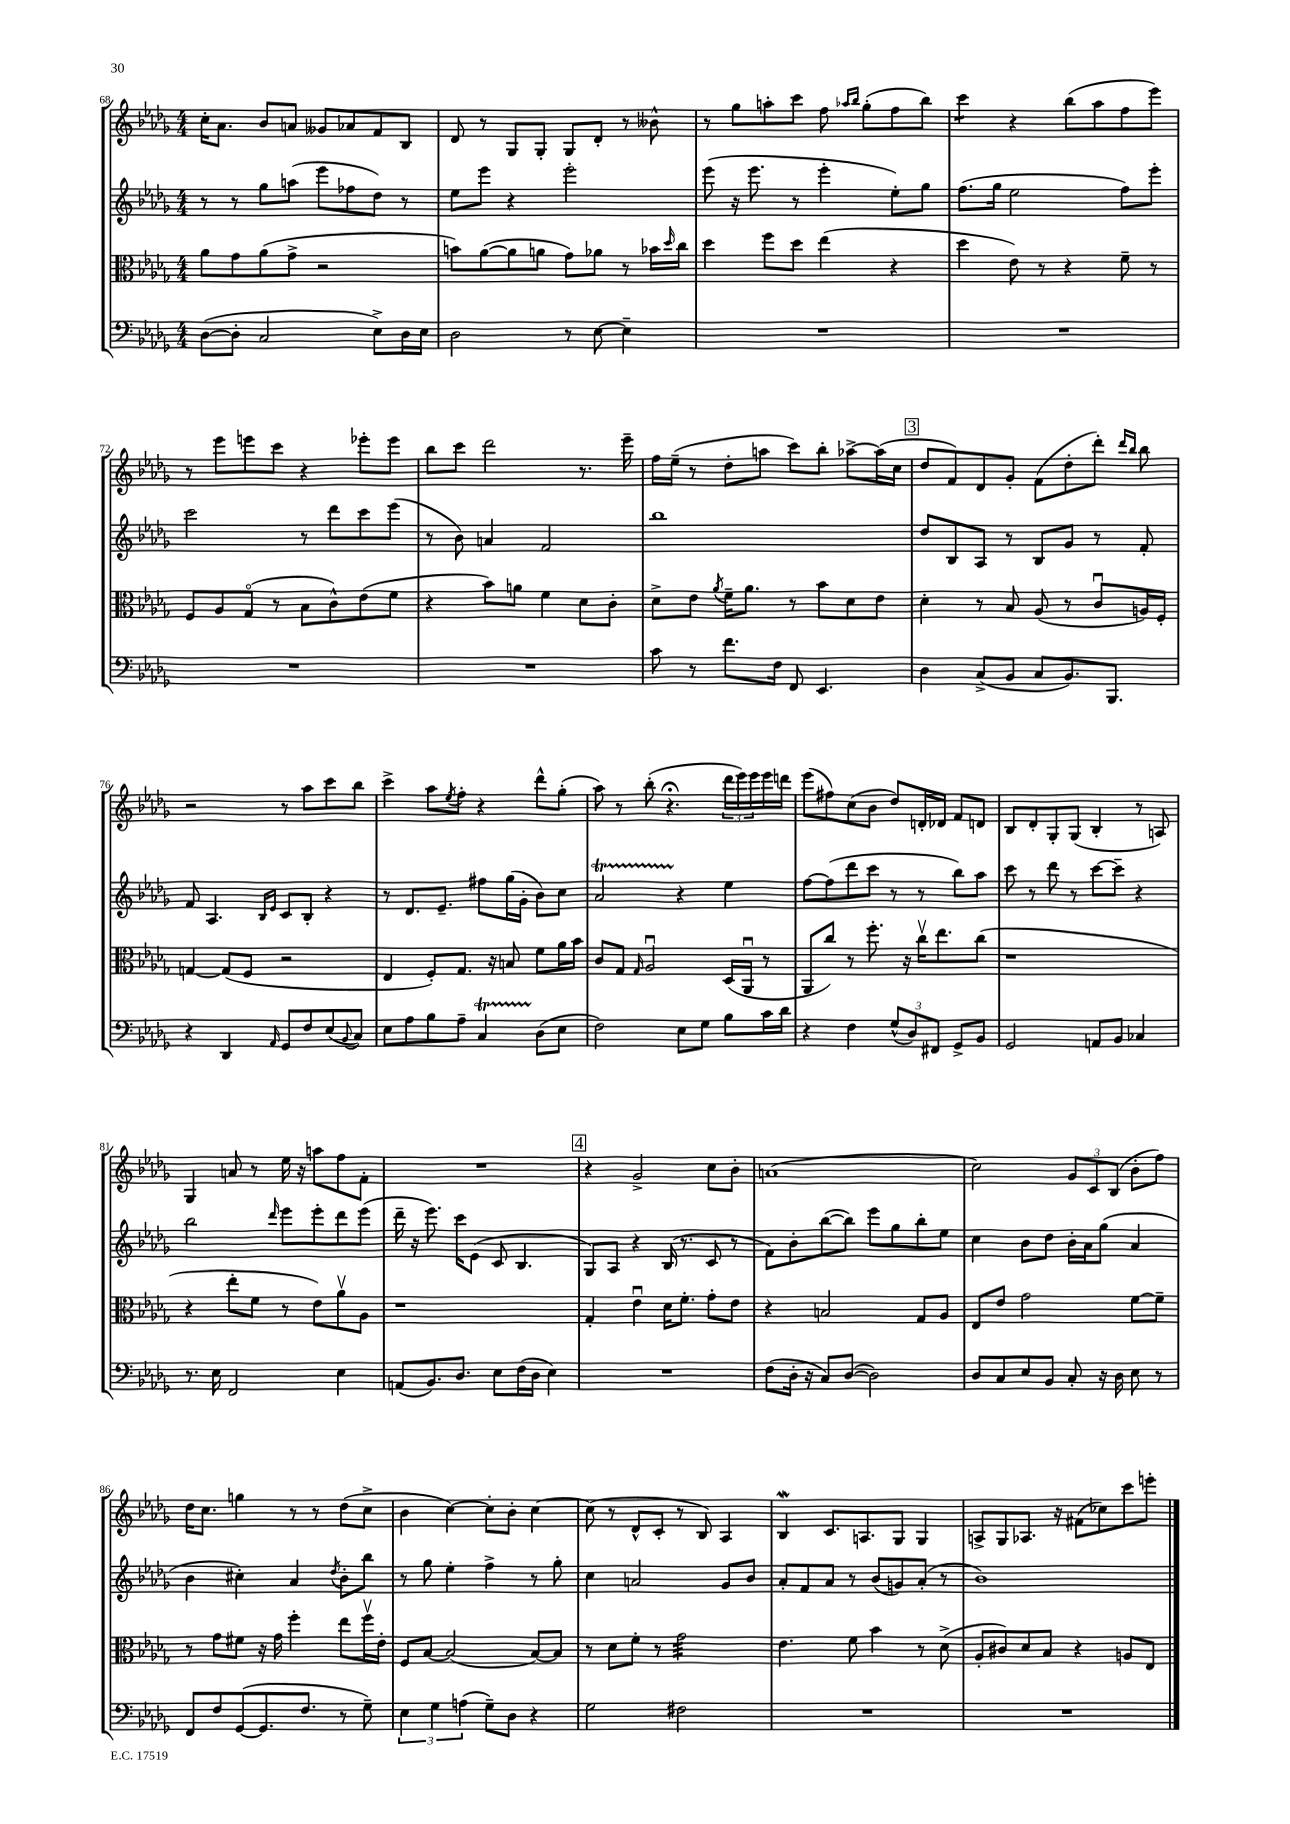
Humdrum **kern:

**kern	**kern	**kern	**kern
*part4	*part3	*part2	*part1
*staff4	*staff3	*staff2	*staff1
*clefF4	*clefC3	*clefG2	*clefG2
*k[b-e-a-d-g-]	*k[b-e-a-d-g-]	*k[b-e-a-d-g-]	*k[b-e-a-d-g-]
*M4/4	*M4/4	*M4/4	*M4/4
=68	=68	=68	=68
([8D-\L	8a-\L	8r	16cc'\KL
.	.	.	8.a-\J
8D-'\J]	8g-\	8r	.
2C/	(8a-\	8gg-\L	8b-/L
.	8g-^\J	(8aan\J	8an/J
.	2r	8eee-\L	8g--X/L
.	.	8ff-X\	8a-X/
8E-^\L)	.	8dd-\J)	8f/
16D-\L	.	8r	8B-/J
16E-\JJ	.	.	.
=69	=69	=69	=69
2D-\	8bn\L)	8ee-\L	8d-/
.	([8a-\	8eee-\J	8r
.	8a-\]	4r	8G-/L
.	8an\J	.	8G-'/J
8r	8g-\L)	2eee-'\	8G-/L
[8E-\	8a-X\J	.	8d-'/J
4E-~\]	8r	.	8r
.	16b-X\LL	.	8b--X^^\
.	16qqdd-/	.	.
.	16cc\JJ	.	.
=70	=70	=70	=70
1r	4dd-\	(8eee-\	8r
.	.	16r	8gg-\L
.	.	8.eee-\	.
.	8ff\L	.	8aan'\
.	8dd-\J	8r	8ccc\J
.	(4ee-\	4eee-'\	8ff\
.	.	.	16qqaa-X/LL
.	.	.	16qqbb-/JJ
.	.	.	(8gg-'\L
.	4r	8ee-'\L)	8ff\
.	.	8gg-\J	8bb-\J)
=71	=71	=71	=71
*	*	*	*tremolo
1r	4dd-\	(8.ff\L	8ccc\L
.	.	.	8ccc\J
*	*	*	*Xtremolo
.	.	16gg-\Jk	.
.	8e-\)	2ee-\	4r
.	8r	.	.
.	4r	.	(8bb-\L
.	.	.	8aa-\
.	8f~\	8ff\L)	8ff\
.	8r	8eee-'\J	8eee-\J)
!!LO:LB:g=z
=72	=72	=72	=72
1r	8F/L	2ccc\	8r
.	8A-/	.	8eee-\L
.	(8G-/J	.	8eeen\
.	8r	.	8ccc\J
.	8B-\L	8r	4r
.	8c^^\)	8ddd-\L	.
.	(8e-\	8ccc\	8eee-X'\L
.	8f\J	(8eee-\J	8eee-\J
=73	=73	=73	=73
1r	4r	8r	8bb-\L
.	.	8b-\)	8ccc\J
.	8b-\L)	4an/	2ddd-\
.	8an\J	.	.
.	4f\	2f/	.
.	8d-\L	.	8.r
.	8c'\J	.	.
.	.	.	16eee-~\
=74	=74	=74	=74
8c\	8d-^\L	1bb-	16ff\LL
.	.	.	(16ee-~\JJ
8r	8e-\J	.	8r
.	8qa-/	.	.
8.f\L	16f~\KL	.	8dd-'\L
.	8.a-\J	.	.
.	.	.	8aan\J
16F\Jk	.	.	.
8FF/	8r	.	8ccc\L)
4.EE-/	8b-\L	.	8bb-'\J
.	8d-\	.	[8aa-X^\L
.	8e-\J	.	(16aa-\L]
.	.	.	16cc\JJ
!!LO:REH:place=s1:t=3
=75	=75	=75	=75
4D-\	4d-'\	8dd-/L	8dd-/L
.	.	8B-/	8f/)
(8C^/L	8r	8A-/J	8d-/
8BB-/J	8B-/	8r	8g-'/J
8C/L	(8A-/	8B-/L	(8f\L
8.BB-/)	8r	8g-/J	8dd-'\
.	8cu/L	8r	8ddd-'\J)
8.BBB-/J	.	.	.
.	.	.	16qqddd-/LL
.	.	.	16qqbb-/JJ
.	16An/L)	8f'/	8bb-\
.	16F'/JJ	.	.
!!LO:LB:g=z
=76	=76	=76	=76
4r	[4Gn/	8f/	2r
.	.	4.A-/	.
4DD-/	(8G/L]	.	.
.	8F/J	.	.
.	.	16qqB-/LL	.
16qqAA-/	.	16qqe-/JJ	.
8GG-/L	2r	8c/L	8r
8F/	.	8B-'/J	8aa-\L
(8E-/	.	4r	8ccc\
8qqBB-/	.	.	.
8C/J)	.	.	8bb-\J
=77	=77	=77	=77
8E-\L	4E-/	8r	4ccc^\
8A-\	.	8.d-/L	.
8B-\	8F'/L)	.	8aa-\L
.	.	8.e-~/J	.
.	.	.	8qee-/
8A-~\J	8.G-/J	.	8ff'\J
4Ct/	.	8ff#X\L	4r
.	16r	.	.
.	8Bn/	(16gg-\L	.
.	.	16g-'\JJ	.
(8D-\L	8f\L	8b-\L)	8ddd-^^\L
8E-\J	16a-\L	8cc\J	(8gg-'\J
.	16b-\JJ	.	.
=78	=78	=78	=78
2F\)	8c/L	2a-T/	8aa-\)
.	8G-/J	.	8r
.	16qqG-/	.	.
.	2A-u/	.	(8bb-'\
.	.	.	4.r;<
8E-\L	.	4r	.
8G-\J	.	.	.
8B-\L	(16D-/LL	4ee-\	24ddd-\LL
.	.	.	24eee-\)
.	16AA-u/JJ	.	.
.	.	.	24eee-\
16c\L	8r	.	16eee-\
16d-\JJ	.	.	16dddn\JJ
=79	=79	=79	=79
4r	8AA-/L	[8ff\L	(8eee-\L
.	8cc/J)	(8ff\]	8ff#X\)
4F\	8r	8ddd-\	(8cc\
.	8.ff'\	8ccc\J	8b-\J
(12G-^^/L	.	8r	8dd-/L)
.	16r	.	.
12D-/)	.	.	.
.	16ccv\KL	8r	16dn'/L
12FF#X/J	.	.	.
.	8.ee-\	.	16d-X/JJ
8GG-^/L	.	8bb-\L)	8f/L
8BB-/J	(8cc\J	8aa-\J	8dn/J
=80	=80	=80	=80
2GG-/	1r	8ccc\	8B-/L
.	.	8r	8d-'/
.	.	8ddd-\	8G-'/
.	.	8r	(8G-/J
8AAn/L	.	[8ccc\L	4B-'/
8BB-/J	.	8ccc~\J]	.
4C-X/	.	4r	8r
.	.	.	8An/)
!!LO:LB:g=z
=81	=81	=81	=81
8.r	4r	2bb-\	4G-/
16E-\	.	.	.
2FF/	8ee-'\L	.	8an/
.	8f\J	.	8r
.	.	16qqddd-/	.
.	8r	8eee-\L	16ee-\
.	.	.	16r
.	8e-\L)	8eee-'\	8aan\L
4E-\	8a-v\	8ddd-\	8ff\
.	8A-\J	(8eee-\J	8f'\J
=82	=82	=82	=82
(8AAn/L	1r	16ddd-~\	1r
.	.	16r	.
8.BB-/)	.	8.eee-\)	.
8.D-/J	.	16ccc\KL	.
.	.	(8e-\J	.
8E-\L	.	8c/	.
(16F\L	.	4.B-/	.
16D-\JJ	.	.	.
4E-\)	.	.	.
!!LO:REH:place=s1:t=4
=83	=83	=83	=83
1r	4G-'/	8G-/L)	4r
.	.	8A-/J	.
.	4e-u\	4r	2g-^/
.	16d-\KL	(16B-/	.
.	8.f'\J	8.r	.
.	8g-'\L	8c/	8cc\L
.	8e-\J	8r	8b-'\J
=84	=84	=84	=84
(8F\L	4r	8f\L)	(1an
16D-'\Jk	.	8b-'\	.
16r	.	.	.
8C/L)	2Bn/	([8bb-\	.
([8D-/J	.	8bb-\J])	.
2D-\])	.	8eee-\L	.
.	.	8gg-\	.
.	8G-/L	8bb-'\	.
.	8A-/J	8ee-\J	.
=85	=85	=85	=85
8D-/L	8E-/L	4cc\	2cc\)
8C/	8e-/J	.	.
8E-/	2g-\	8b-\L	.
8BB-/J	.	8dd-\J	.
8C'/	.	16b-'\LL	12g-/L
.	.	16a-\J	.
.	.	.	12c/
16r	.	(8gg-\J	.
.	.	.	(12B-/J
16D-\	.	.	.
8E-\	[8f\L	4a-/	8b-'\L
8r	8f~\J]	.	8ff\J)
!!LO:LB:g=z
=86	=86	=86	=86
8FF/L	8r	4b-\	16dd-\KL
.	.	.	8.cc\J
8F/	8g-\L	.	.
([8GG-/	8f#X\J	4cc#X'\)	4ggn\
8.GG-/]	16r	.	.
.	16g-\	.	.
.	4ff'\	4a-/	8r
8.F/J	.	.	.
.	.	.	8r
.	.	8qdd-/	.
8r	8ee-\L	8b-'\L	(8dd-\L
8G-~\)	16ffv\L	8bb-\J	8cc^\J
.	16e-'\JJ	.	.
=87	=87	=87	=87
6E-\	8F/L	8r	4b-\
.	[8B-/J	8gg-\	.
6G-\	.	.	.
.	(2B-/]	4ee-'\	[4cc\)
(6An\	.	.	.
8G-~\L)	.	4ff^\	8cc'\L]
8D-\J	.	.	8b-'\J
4r	[8B-/L)	8r	[4cc\
.	8B-/J]	8gg-'\	.
=88	=88	=88	=88
2G-\	8r	4cc\	(8cc\]
.	8d-\L	.	8r
.	8f'\J	2an/	8d-^^/L
.	8r	.	8c'/J
*	*tremolo	*	*
2F#X\	32g-\LLL	.	8r
.	32g-\	.	.
.	32g-\	.	.
.	32g-\	.	.
.	32g-\	.	8B-/)
.	32g-\	.	.
.	32g-\	.	.
.	32g-\	.	.
.	32g-\	8g-/L	4A-/
.	32g-\	.	.
.	32g-\	.	.
.	32g-\	.	.
.	32g-\	8b-/J	.
.	32g-\	.	.
.	32g-\	.	.
.	32g-\JJJ	.	.
*	*Xtremolo	*	*
=89	=89	=89	=89
1r	4.e-\	8a-'/L	4B-W/
.	.	8f/	.
.	.	8a-/J	8.c/L
.	8f\	8r	.
.	.	.	8.An/
.	4b-\	(8b-/L	.
.	.	8gn/)	8G-/J
.	8r	(8a-'/J	4G-/
.	(8d-^\	8r	.
=90	=90	=90	=90
1r	8A-'/L	1b-)	8An^/L
.	8c#X/)	.	8G-/
.	8d-/	.	8.A-X/J
.	8B-/J	.	.
.	.	.	16r
.	4r	.	(8f#X\L
.	.	.	8cc-X\)
.	8An/L	.	8ccc\
.	8E-/J	.	8eeen'\J
==	==	==	==
*-	*-	*-	*-
